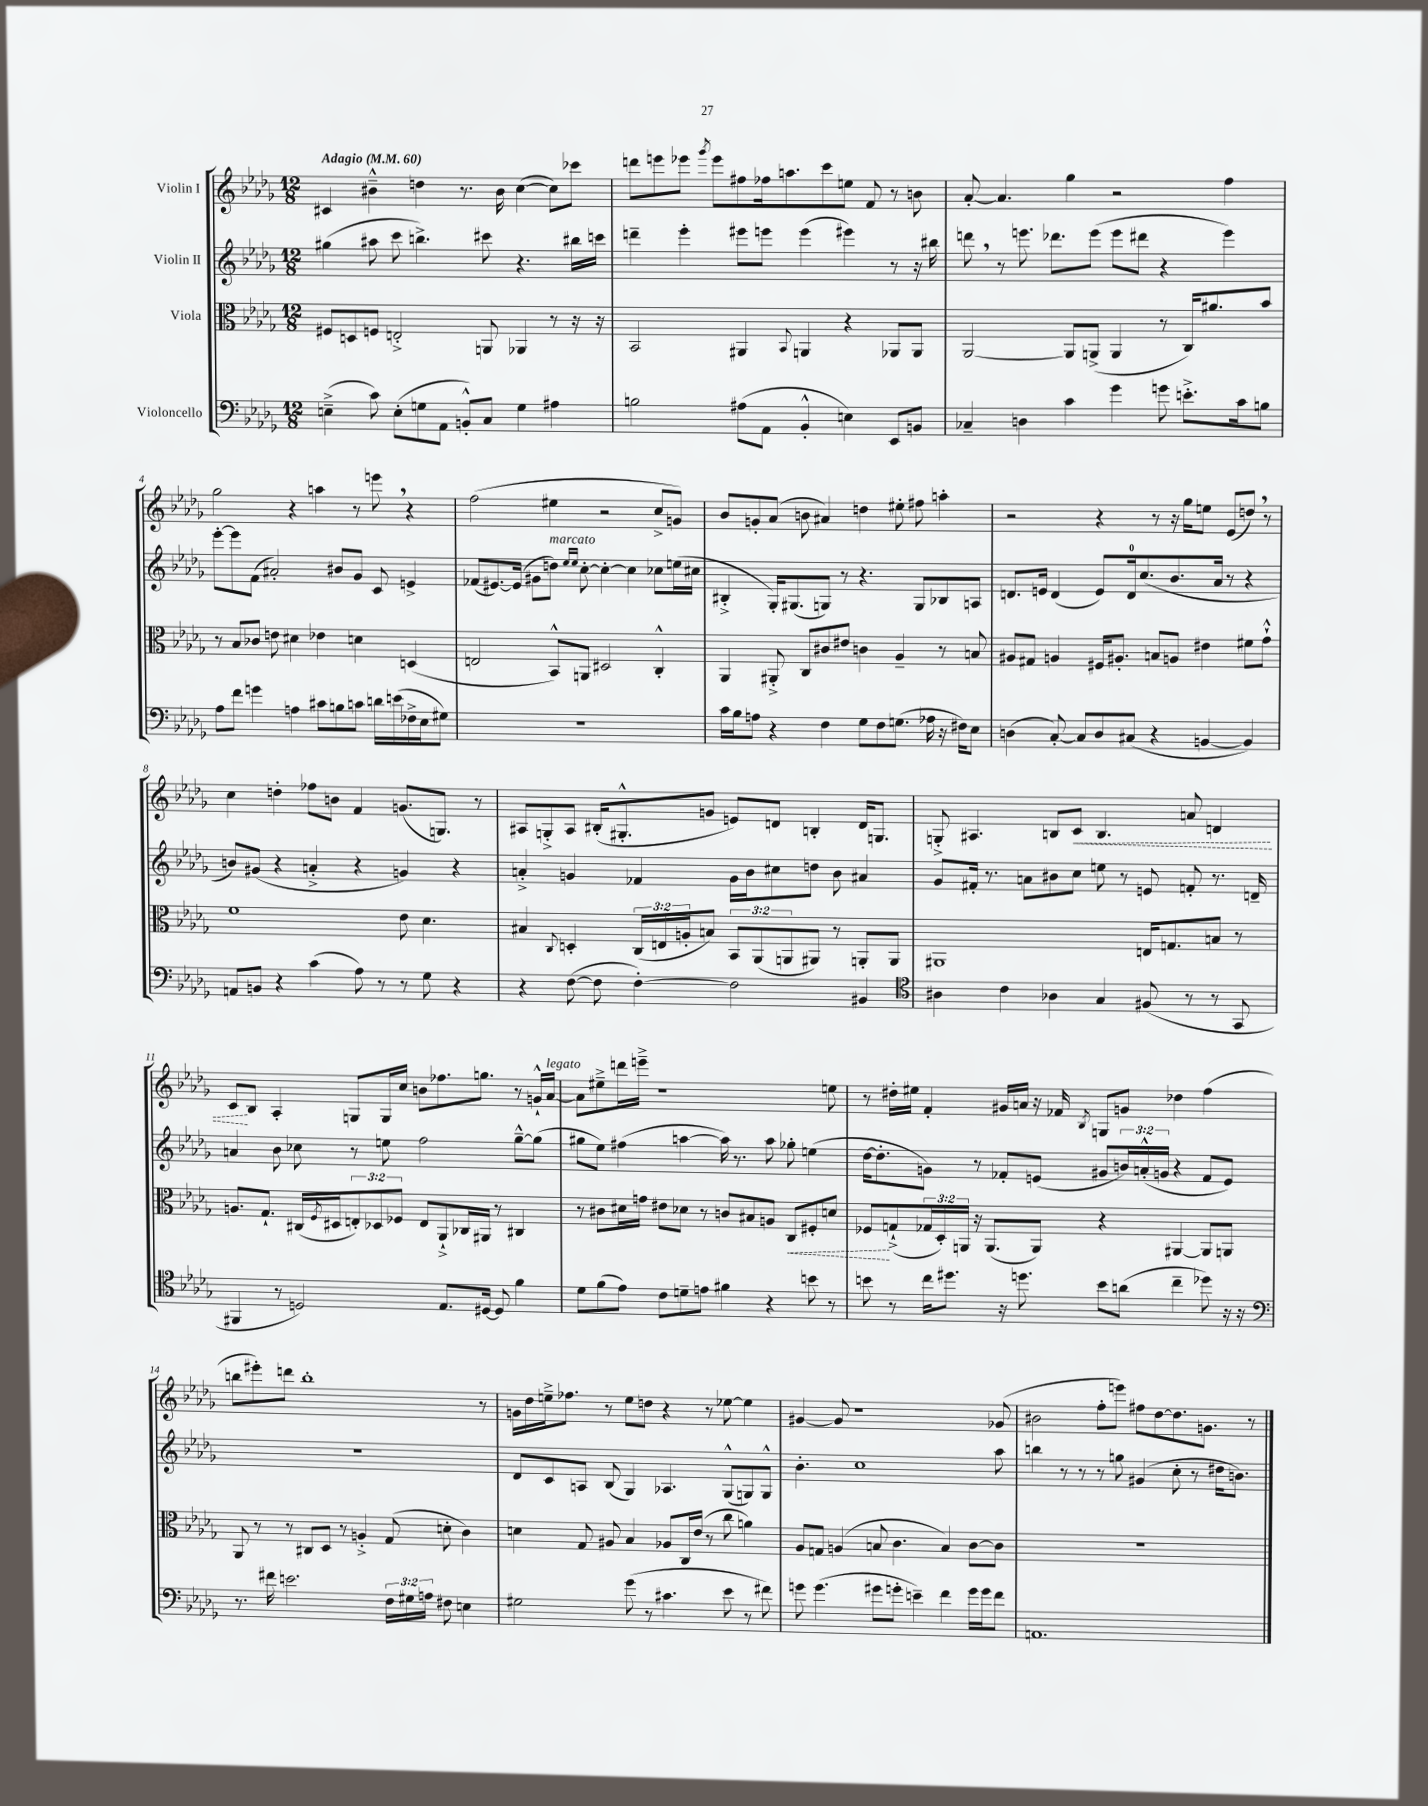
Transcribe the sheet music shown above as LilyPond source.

<<
\new StaffGroup <<
\new Staff = "s0" \with { instrumentName = "Violin I" } {
    \clef treble \key des \major \numericTimeSignature \time 12/8 \tempo "Adagio" 4 = 60
    cis'4 bis'4---^ d''4 r8. bis'16 c''4~( c''8) ces'''8 |
    d'''8 e'''8 ees'''8 \acciaccatura { ges'''8 } ees'''8 fis''8 fes''16 a''8. c'''8 e''8 f'8 r8 b'8 |
    aes'8~-. aes'4. ges''4 r2 f''4 |
    ges''2 r4 a''4 r8 e'''8 \breathe r4 |
    f''2( eis''4 r2 c''8-> g'8) |
    bes'8 g'8-. aes'8( b'8 ais'4) d''4 eis''8-. fis''8 a''4-. |
    r2 r4 r8 r16 ges''16 e''8 ees'8( d''8) \breathe r8 |
    c''4 d''4-. fes''8 b'8 f'4 g'8.( g8.) r8 |
    ais8 g8-.-> ais8 bis16-.( gis8.-.-^ g'8 e'8) d'8 b4-. d'16 g8. |
    g8-.-> ais4. b8 \once \override Hairpin.style = #'dashed-line c'8\< b4. a'8 d'4 |
    c'8\! bes8 aes4-. g8 g16 c''16 b'8 fes''8. g''8. r8 g'16-!-^ aes'16~^\markup { \italic "legato" } |
    aes'8 eis''8---> d'''16 e'''16---> r1 e''8 |
    r8 dis''16-. eis''16 f'4-. gis'16 a'16 r16 fes'16 \acciaccatura { bes8 } g8 g'8 des''4 f''4( |
    b''8 eis'''8-.) d'''8 b''1-. r8 |
    g'16 des''16 e''16---> fes''8. r8 e''8 d''8 r4 r8 ees''8~ ees''4 |
    gis'4~ gis'8 r1 ges'8( |
    bis'2 f''8-. e'''8) fis''8 des''8~ des''8. g'8. r8 \bar "|." |
}
\new Staff = "s1" \with { instrumentName = "Violin II" } {
    \clef treble \key des \major \numericTimeSignature \time 12/8 \override Staff.TupletNumber.text = #tuplet-number::calc-fraction-text
    gis''4( ais''8 c'''8 b''4.->) cis'''8 r4. bis''16 c'''16 |
    d'''4-- ees'''4-. eis'''8 e'''8 e'''4( eis'''4) r8 r16 bis''16 |
    d'''8 \breathe r8 e'''8. des'''8. e'''8( e'''8 dis'''8 r4 e'''4) |
    ees'''8~-. ees'''8 f'8( ais'2-.) bis'8 ges'8 c'8 e'4-> |
    fes'8( eis'8.~) eis'16( gis'8 d''8^\markup { \italic "marcato" }) \grace { ees''16 ees''16 } c''8~-. c''4~-. c''4 ces''8 e''16( cis''16 |
    bis4-.-> ges16-.) gis8.( g8) r8 r4. g8 bes8 a8 |
    d'8. e'16 d'4( e'8) d'16-0 c''8.( bes'8. aes'16 r8 r4 |
    b'8) gis'8( r4 a'4-.-> r4 g'4) r4 |
    a'4-.-> g'4 fes'4 g'16 bes'16 cis''8 d''8 bes'8 ais'4 |
    ges'8 fis'16-. r8. a'8 bis'8 c''8 e''8 r8 e'8 f'8-. r8. d'16-- |
    a'4 bes'8 ces''8 r8 e''8 f''2 ges''8~---^ ges''8( |
    gis''8 ees''8) fis''4( a''4~ a''16) r8. a''8 ges''8-. e''4( |
    des''16~ des''8.-. g'8) r8 fes'8-. e'8( gis'8 \tuplet 3/2 { b'16) a'16-.-^( g'16 } r4 fes'8 e'8) |
    R1. |
    des'8 c'8 a8 bes8( ges4) aes4. ges8-^( g8) g8-^ |
    bes'4.-. c''1 aes''8 |
    b''4 r8 r8 r8 g''8 gis'4( c''8-. r8 dis''16 b'8.) \bar "|." |
}
\new Staff = "s2" \with { instrumentName = "Viola" } {
    \clef alto \key des \major \numericTimeSignature \time 12/8 \override Staff.TupletNumber.text = #tuplet-number::calc-fraction-text
    fis8 d8 f8 e2-.-> a,8 aes,4 r8 r16 r16 |
    bes,2 ais,4 \appoggiatura { bes,8 } a,4 r4 aes,8 aes,8 |
    aes,2~ aes,8 a,8->( a,4 r8 c16) ais'8. bes'8 |
    r8 bes8 ces'8 e'8 dis'4 ees'4 d'4 d4( |
    e2 bes,8-^) a,8 dis2 c4-.-^ |
    aes,4 ais,8-.-> c8 cis'8 eis'8 c'4 aes4-- r8 b8 |
    ais8 gis8 a4 fis16 ais8.-. b8 a8 eis'4 fis'8 ges'8-!-^ |
    f'1 ees'8 des'4. |
    bis4 \appoggiatura { c8 } d4-. \tuplet 3/2 { c16( e16 a16-. } b8) \tuplet 3/2 { bes,8 aes,8( a,8 } ais,8) r8 a,8-. a,8 |
    ais,1 e16 g8. b8 r8 |
    a8. ges8.-! cis16( \acciaccatura { f8 } dis16 \tuplet 3/2 { e8-.) des8 fes8 } e8 aes,8-!-> ces16 ais,16 r8 cis4 |
    r8 cis'8 dis'16 g'16 eis'8 des'8 r8 c'8 bis8 a8 \once \override Hairpin.style = #'dashed-line c8\< fis8-. d'8 |
    fes8\! g8-!->( \tuplet 3/2 { ges16 des16-.) a,16 } r16 a,8.( a,8) r4 ais,4~ ais,8 a,8 |
    aes,8 r8 r8 cis8 des8 r8 a4-.-> ges8( d'8-. c'4) |
    d'4 ges8 ais8 bes4 aes8 c16 ees'16( r8 c''8 a'4) |
    aes8 g8 a4( b8 c'4. b4) c'8~ c'8 |
    R1. \bar "|." |
}
\new Staff = "s3" \with { instrumentName = "Violoncello" } {
    \clef bass \key des \major \numericTimeSignature \time 12/8 \override Staff.TupletNumber.text = #tuplet-number::calc-fraction-text
    e4--->( c'8) e8-.( g8 aes,8 b,8-.-^) c8 g4 ais4 |
    b2 ais8( aes,8 bes,4-.-^ e4) ees,8 b,8 |
    ces4-- d4 c'4 ges'4 g'8 e'8.-.-> c'16 b8 |
    aes8 f'8 g'4 a4 cis'8 b8 c'8 d'16 e'16( fes16-> ees16 gis8) |
    R1. |
    c'16 bes16 a8 r4 f4 ges8 f8 g8.( aes16 r16 fis16) ees8 |
    d4( c8~-.) c8 d8 cis8( r4 b,4~ b,4) |
    a,8 b,8 r4 c'4( aes8) r8 r8 ges8 r4 |
    r4 f8~( f8 f4~-.) f2 bis,4 |
    \clef tenor ais4 c'4 aes4 ges4 fis8( r8 r8 ges,8 |
    fis,4 r8 d2) ees8. dis16~ dis8 f'4 |
    des'8 f'8( ees'8) c'8 d'8-- e'8 fis'4 r4 b'8 r8 |
    b'8 r8 c''16 dis''8. r16 d''8. b'8 a'8( c''4-- des''8) r16 r16 |
    \clef bass r8. fis'16 e'2. \tuplet 3/2 { f16 gis16 a16 } fis8 e4 |
    gis2 ges'8( r8 cis'4. ees'8 r8 fis'8) |
    g'8 g'4.( gis'8 g'8-. e'4--) f'4 g'16 g'16 f'8 |
    a,1. \bar "|." |
}
>>
>>
